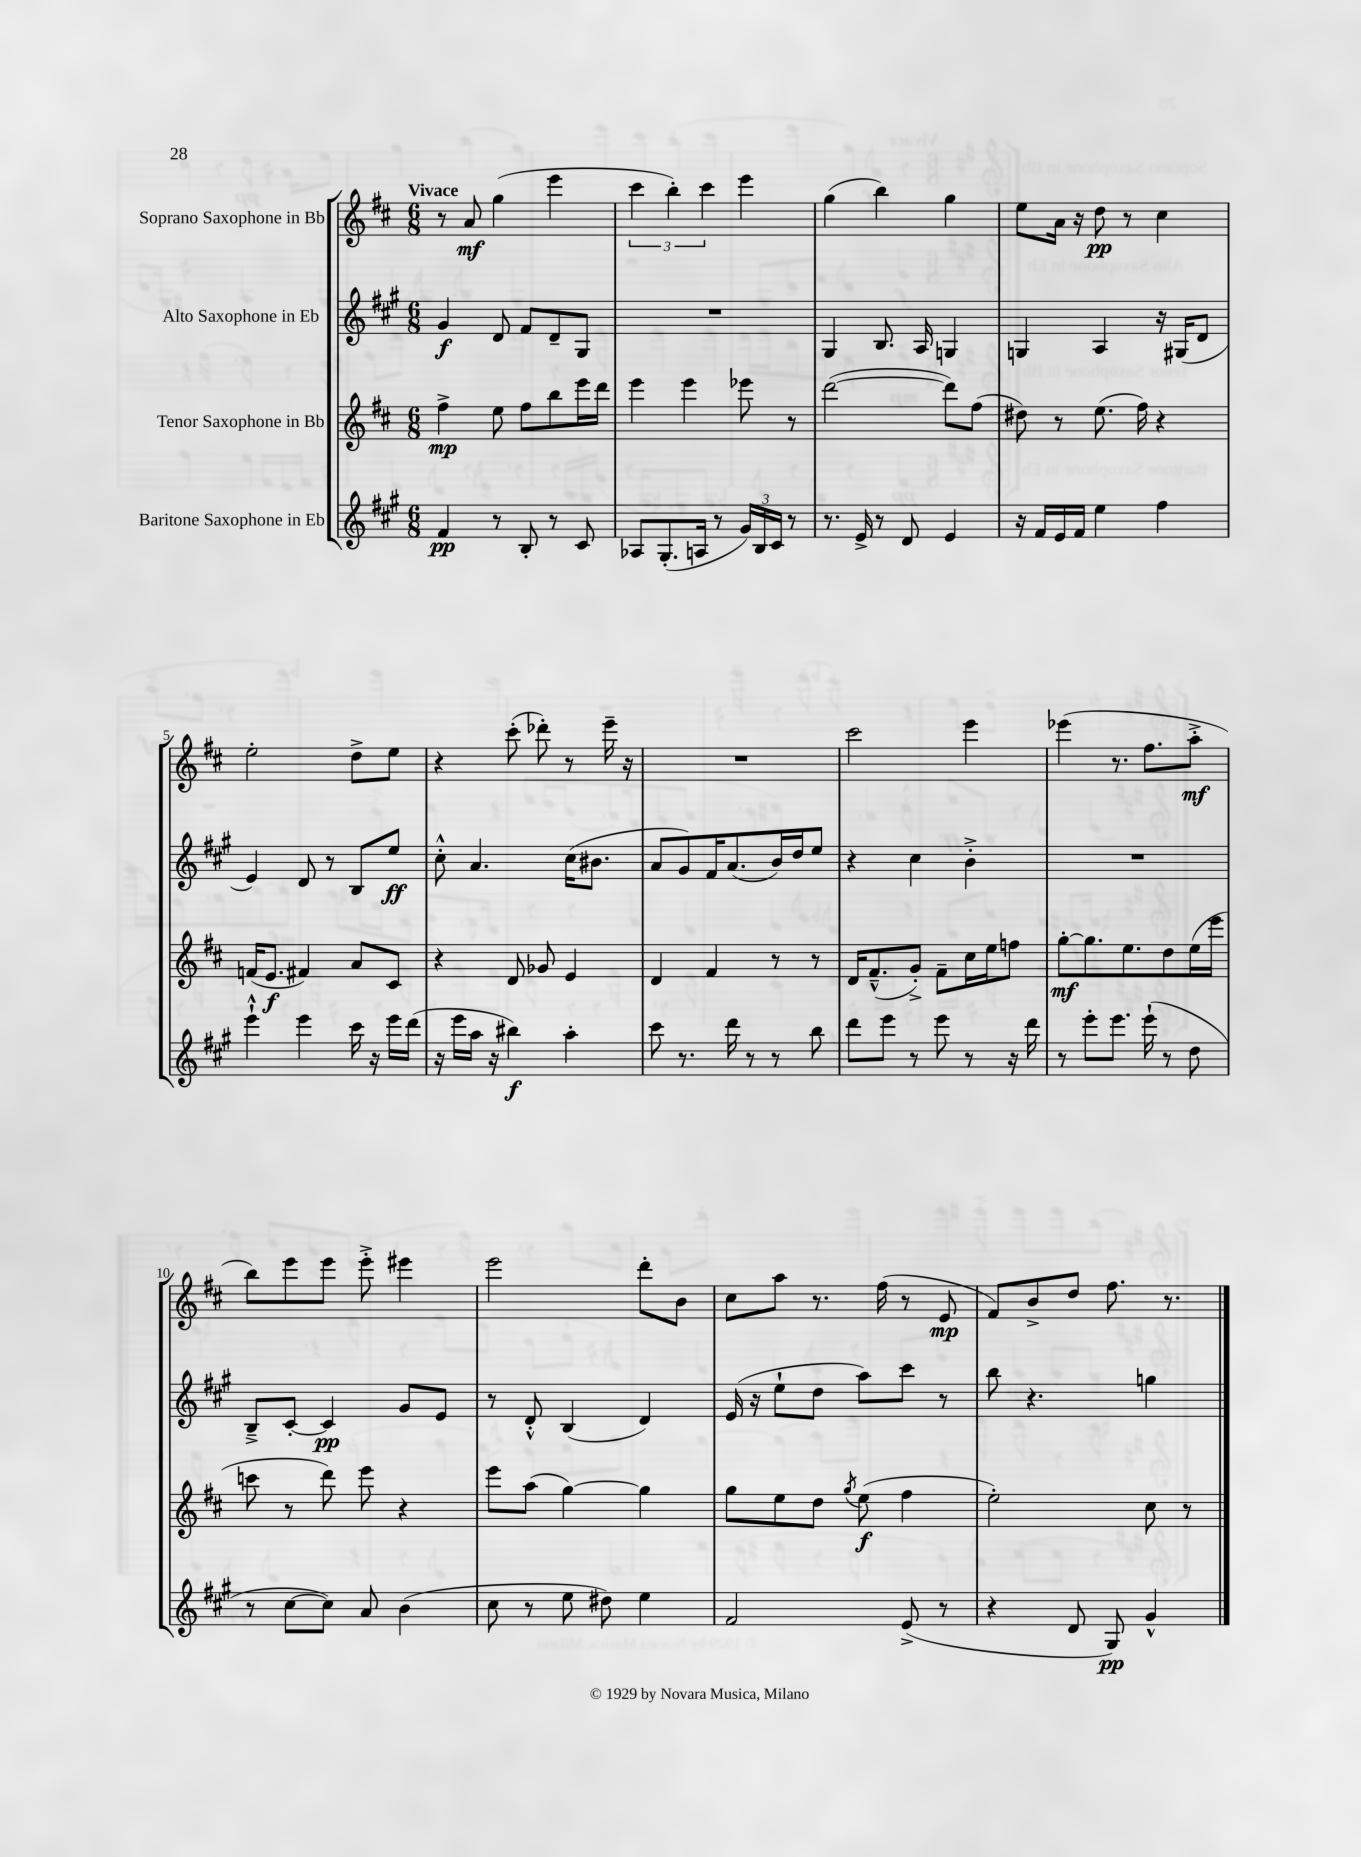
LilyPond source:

<<
\new StaffGroup <<
\new Staff = "s0" \with { instrumentName = "Soprano Saxophone in Bb" } {
    \clef treble \key d \major \numericTimeSignature \time 6/8 \tempo "Vivace"
    r8 a'8\mf g''4( e'''4 |
    \tuplet 3/2 { cis'''4 b''4-.) cis'''4 } e'''4 |
    g''4( b''4) g''4 |
    e''8 a'16 r16 d''8\pp r8 cis''4 |
    e''2-. d''8-> e''8 |
    r4 cis'''8-.( des'''8-.) r8 e'''16-- r16 |
    R2. |
    cis'''2 e'''4 |
    ees'''4( r8. fis''8. a''8-.->\mf |
    b''8) e'''8 e'''8 e'''8-.-> eis'''4 |
    e'''2 d'''8-. b'8 |
    cis''8 a''8 r8. fis''16( r8 e'8\mp |
    fis'8) b'8-> d''8 fis''8. r8. \bar "|." |
}
\new Staff = "s1" \with { instrumentName = "Alto Saxophone in Eb" } {
    \clef treble \key a \major \numericTimeSignature \time 6/8
    gis'4\f d'8 fis'8 d'8-- gis8 |
    R2. |
    gis4 b8. a16 g4 |
    g4 a4 r16 gis16( d'8 |
    e'4) d'8 r8 b8 e''8\ff |
    cis''8-.-^ a'4. cis''16( bis'8. |
    a'8 gis'8) fis'16 a'8.( b'16) d''16 e''8 |
    r4 cis''4 b'4-.-> |
    R2. |
    b8---> cis'8~-. cis'4\pp gis'8 e'8 |
    r8 d'8-.-^ b4( d'4) |
    e'16( r16 e''8-! d''8 a''8) cis'''8 r8 |
    b''8 r4. g''4 \bar "|." |
}
\new Staff = "s2" \with { instrumentName = "Tenor Saxophone in Bb" } {
    \clef treble \key d \major \numericTimeSignature \time 6/8
    fis''4->\mp e''8 fis''8 b''8 e'''16 d'''16 |
    e'''4 e'''4 ees'''8 r8 |
    d'''2~( d'''8) fis''8( |
    dis''8) r8 e''8.( fis''16) r4 |
    f'16( e'8.\f fis'4) a'8 cis'8 |
    r4 d'8 ges'8 e'4 |
    d'4 fis'4 r8 r8 |
    d'16 fis'8.---^( g'8-.->) fis'8-- cis''16 e''16 f''8 |
    g''8~-.\mf g''8. e''8. d''8 e''16( e'''16 |
    c'''8 r8 d'''8) e'''8 r4 |
    e'''8 a''8( g''4~) g''4 |
    g''8 e''8 d''8 \acciaccatura { g''8 } e''8\f( fis''4 |
    e''2-.) cis''8 r8 \bar "|." |
}
\new Staff = "s3" \with { instrumentName = "Baritone Saxophone in Eb" } {
    \clef treble \key a \major \numericTimeSignature \time 6/8
    fis'4\pp r8 b8-. r8 cis'8 |
    aes8 gis8.-.( a16 r8 \tuplet 3/2 { gis'16) b16 cis'16 } r8 |
    r8. e'16-> r8 d'8 e'4 |
    r16 fis'16 e'16 fis'16 e''4 fis''4 |
    e'''4-!-^ e'''4 cis'''16 r16 e'''16 d'''16( |
    r16 e'''16 a''16 r16 bis''4\f) a''4-. |
    cis'''8 r8. d'''16 r8 r8 b''8 |
    d'''8 e'''8 r8 e'''8 r8 r16 d'''16 |
    r8 e'''8-. e'''8. e'''16-!( r8 d''8 |
    r8 cis''8~ cis''8) a'8 b'4( |
    cis''8 r8 e''8 dis''8) e''4 |
    fis'2 e'8->( r8 |
    r4 d'8 gis8\pp) gis'4-^ \bar "|." |
}
>>
>>
